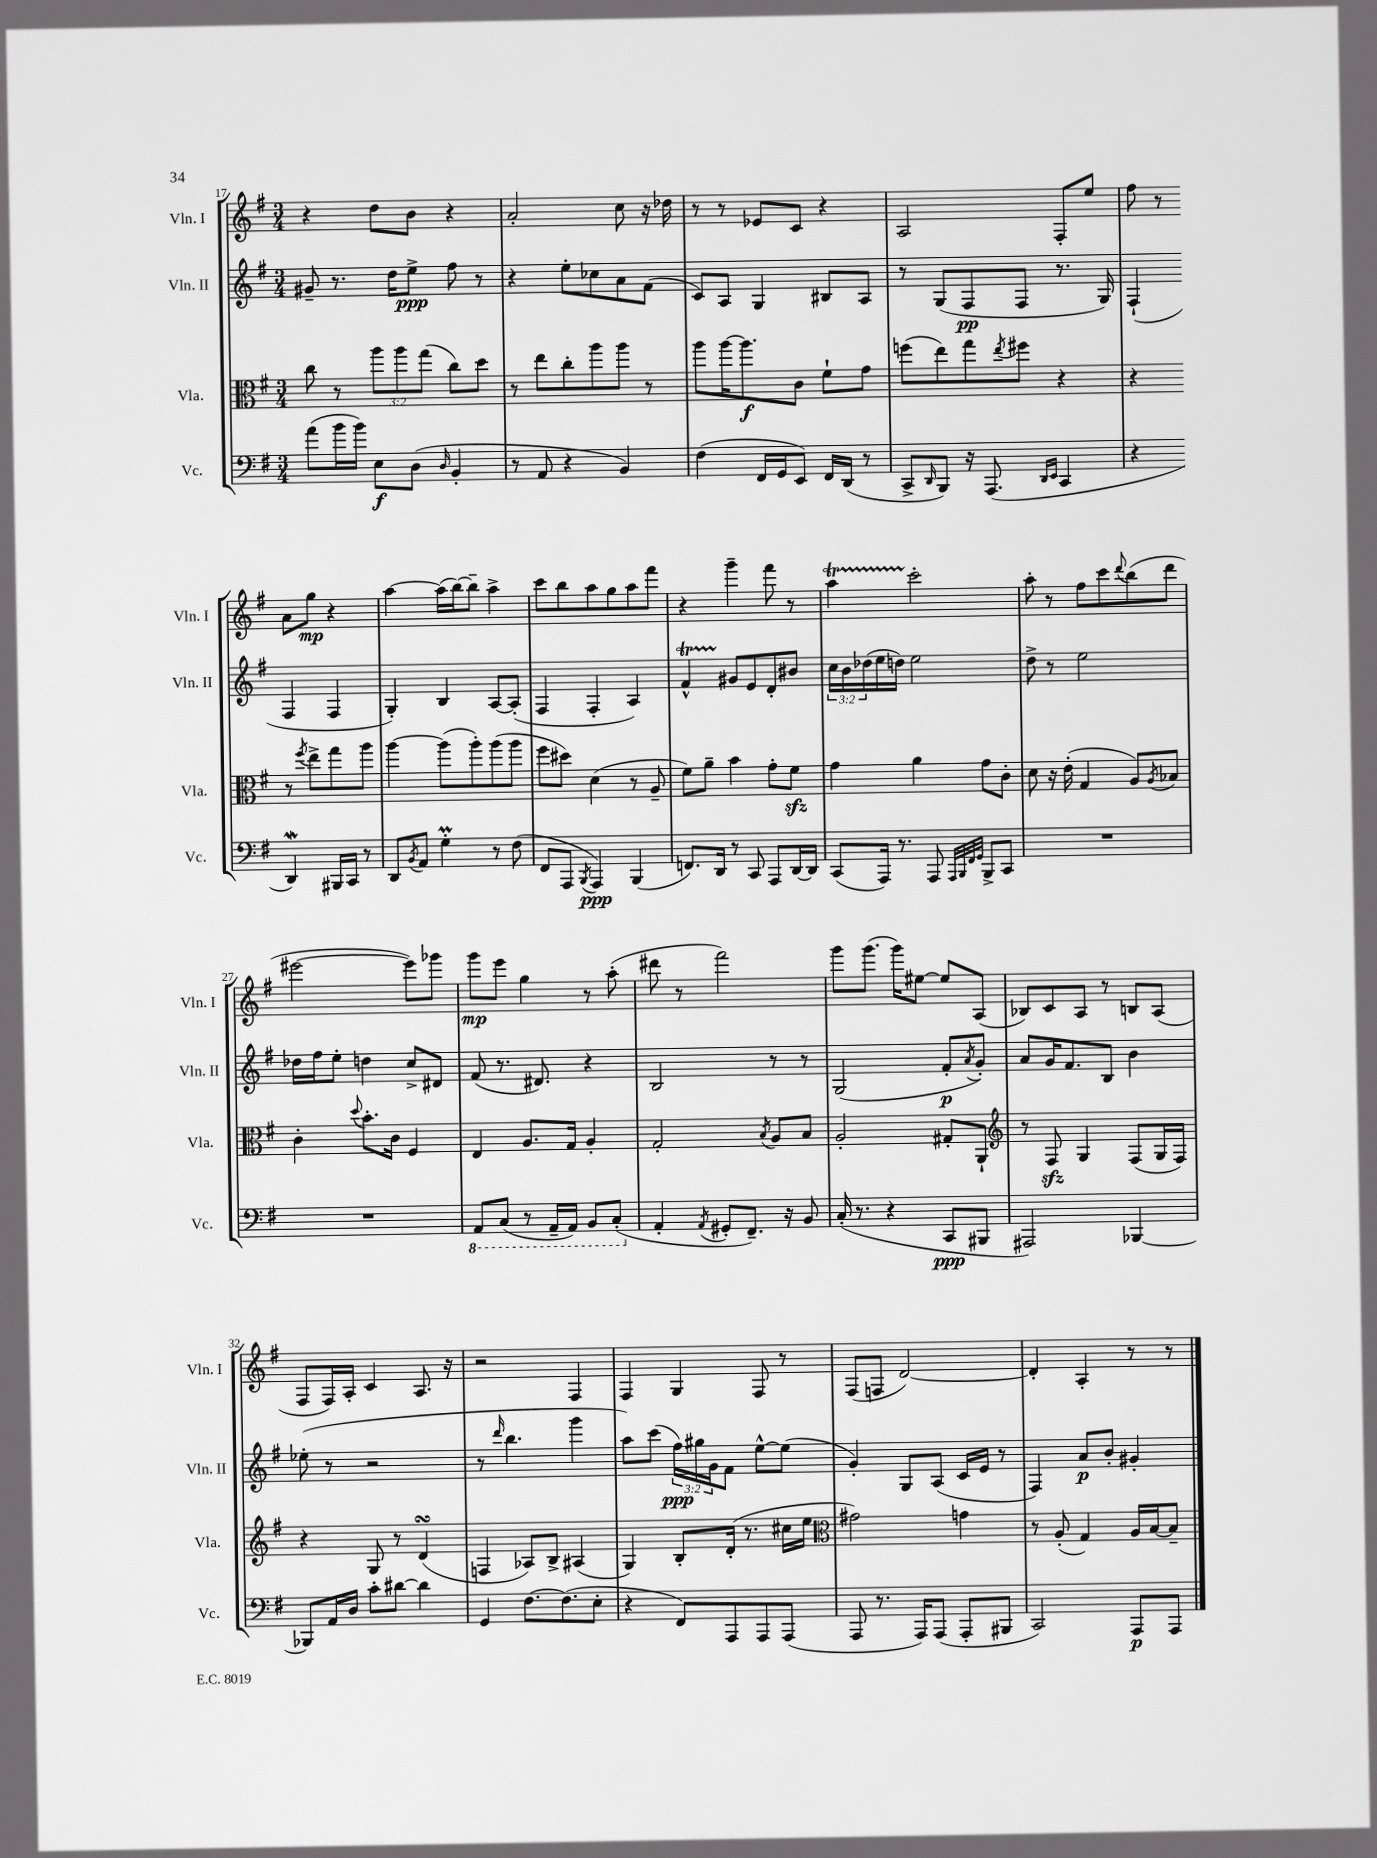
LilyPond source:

<<
\new StaffGroup <<
\new Staff = "s0" \with { instrumentName = "Vln. I" shortInstrumentName = "Vln. I" } {
    \clef treble \key g \major \numericTimeSignature \time 3/4
    r4 d''8 b'8 r4 |
    a'2-. c''8 r16 des''16 |
    r8 r8 ees'8 c'8 r4 |
    a2 fis8-. e''8 |
    fis''8 r8 a'8 g''8\mp r4 |
    a''4~ a''16( b''16~) b''8-- a''4-> |
    c'''8 b''8 a''8 g''8 a''8 fis'''8 |
    r4 g'''4-- fis'''8 r8 |
    a''4\startTrillSpan c'''2-.\stopTrillSpan |
    a''8-. r8 fis''8 c'''8 \appoggiatura { d'''8 } b''8( d'''8 |
    eis'''2~ eis'''8) ges'''8 |
    g'''8\mp e'''8 g''4 r8 a''8-.( |
    dis'''8 r8 fis'''2) |
    g'''8 g'''8.( g'''16) eis''8~ eis''8 a8( |
    bes8) c'8 a8 r8 b8 a8( |
    fis8 fis16) a16-. c'4 a8. r16 |
    r2 fis4 |
    fis4 g4 fis8 r8 |
    fis8( f8 d'2~) |
    d'4-. a4-. r8 r8 \bar "|." |
}
\new Staff = "s1" \with { instrumentName = "Vln. II" shortInstrumentName = "Vln. II" } {
    \clef treble \key g \major \numericTimeSignature \time 3/4 \override Staff.TupletNumber.text = #tuplet-number::calc-fraction-text
    gis'8-- r8. d''16 e''8->\ppp fis''8 r8 |
    r4 e''8-. ces''8 a'8 fis'8( |
    c'8) a8 g4 bis8 a8 |
    r8 g8( fis8\pp fis8 r8. g16) |
    fis4-!( fis4 fis4 |
    g4-.) b4 a8~ a8-.( |
    fis4 fis4-. a4) |
    fis'4-^\startTrillSpan gis'8\stopTrillSpan e'8 d'8-. bis'8 |
    \tuplet 3/2 { c''16 b'16 des''16( } e''16 d''16) e''2 |
    d''8-> r8 e''2 |
    des''16 fis''16 e''8-. d''4 c''8-> dis'8 |
    fis'8( r8. dis'8.) r4 |
    b2 r8 r8 |
    g2( fis'8-.\p \acciaccatura { a'8 } g'8-.) |
    a'8 g'16 fis'8. b8 b'4 |
    ees''8-.( r8 r2 |
    r8 \grace { d'''16 } b''4. g'''4 |
    a''8) c'''8( \tuplet 3/2 { fis''16\ppp) gis''16 g'16 } fis'8 e''8~-^ e''8( |
    g'4-.) g8 a8( c'16 e'16 r8 |
    fis4) a'8\p b'8-. gis'4-. \bar "|." |
}
\new Staff = "s2" \with { instrumentName = "Vla." shortInstrumentName = "Vla." } {
    \clef alto \key g \major \numericTimeSignature \time 3/4 \override Staff.TupletNumber.text = #tuplet-number::calc-fraction-text
    c''8 r8 \tuplet 3/2 { a''8 a''8 g''8( } c''8) d''8 |
    r8 e''8 c''8-. a''8 a''8 r8 |
    a''8 a''16~ a''8.\f c'8 fis'8-! g'8 |
    f''8( e''8) g''8 \acciaccatura { e''8 } fis''8 r4 |
    r4 r8 \acciaccatura { fis''8 } e''8-> g''8 a''8 |
    a''4~ a''8( a''8-.) a''8( a''8 |
    fis''8 dis''8) d'4( r8 a8-- |
    fis'8) a'8-- b'4 g'8-. fis'8\sfz |
    g'4 a'4 g'8 c'8-. |
    d'8 r16 e'16-.( g4 a8) \acciaccatura { a8 } bes8 |
    c'4-. \appoggiatura { d''8 } b'8.-. c'16 fis4 |
    e4 a8. g16 a4-. |
    g2-. \acciaccatura { b8 } a8 b8 |
    a2-. gis8-. a,8-! |
    \clef treble r8 fis8\sfz g4 fis8( g16 fis16) |
    r4 g8 r8 d'4\turn( |
    f4 aes8) b8-> ais4( |
    g4) b8-. d'16-.( r8. cis''16 e''16 |
    \clef alto gis'2) g'4 |
    r8 a8-.( g4) a16 b16~ b8-- \bar "|." |
}
\new Staff = "s3" \with { instrumentName = "Vc." shortInstrumentName = "Vc." } {
    \clef bass \key g \major \numericTimeSignature \time 3/4
    a'8( b'16 b'16) e8\f d8( \grace { d16 } b,4-. |
    r8 a,8 r4 b,4) |
    fis4( fis,16 g,16 e,8) fis,16 d,16( r8 |
    c,8-> \grace { d,16 } b,,8) r16 a,,8.( \grace { d,16 e,16 } c,4 |
    r4 d,4\mordent) bis,,16 c,16 r8 |
    d,8 \acciaccatura { b,8 } a,8 g4-.\prall r8 fis8( |
    fis,8 a,,8 \acciaccatura { b,,8 } a,,4\ppp) b,,4( |
    f,8.) d,16 r8 c,8 a,,8 d,16~ d,16 |
    c,8( a,,16) r8. a,,8 \grace { a,,32 b,,32 fis,32 g,32 } b,,8-> c,8 |
    R2. |
    R2. |
    \ottava #-1 a,,8 c,8( r8 a,,16-- a,,16) b,,8 c,8-.( \ottava #0 |
    a,4-. \acciaccatura { a,8 } gis,8-. fis,8.--) r16 b,8 |
    c16-.( r8. r4 c,8\ppp bis,,8 |
    ais,,2) bes,,4~ |
    bes,,8 a,16 d16 c'8-. dis'8~ dis'4 |
    g,4 fis8.~ fis8.( e8-. |
    r4 fis,8) a,,8 a,,8 a,,8( |
    a,,8 r8. a,,16) a,,8( a,,8-. bis,,8 |
    c,2) a,,8\p a,,8 \bar "|." |
}
>>
>>
\layout { \context { \Score currentBarNumber = #17 } }
